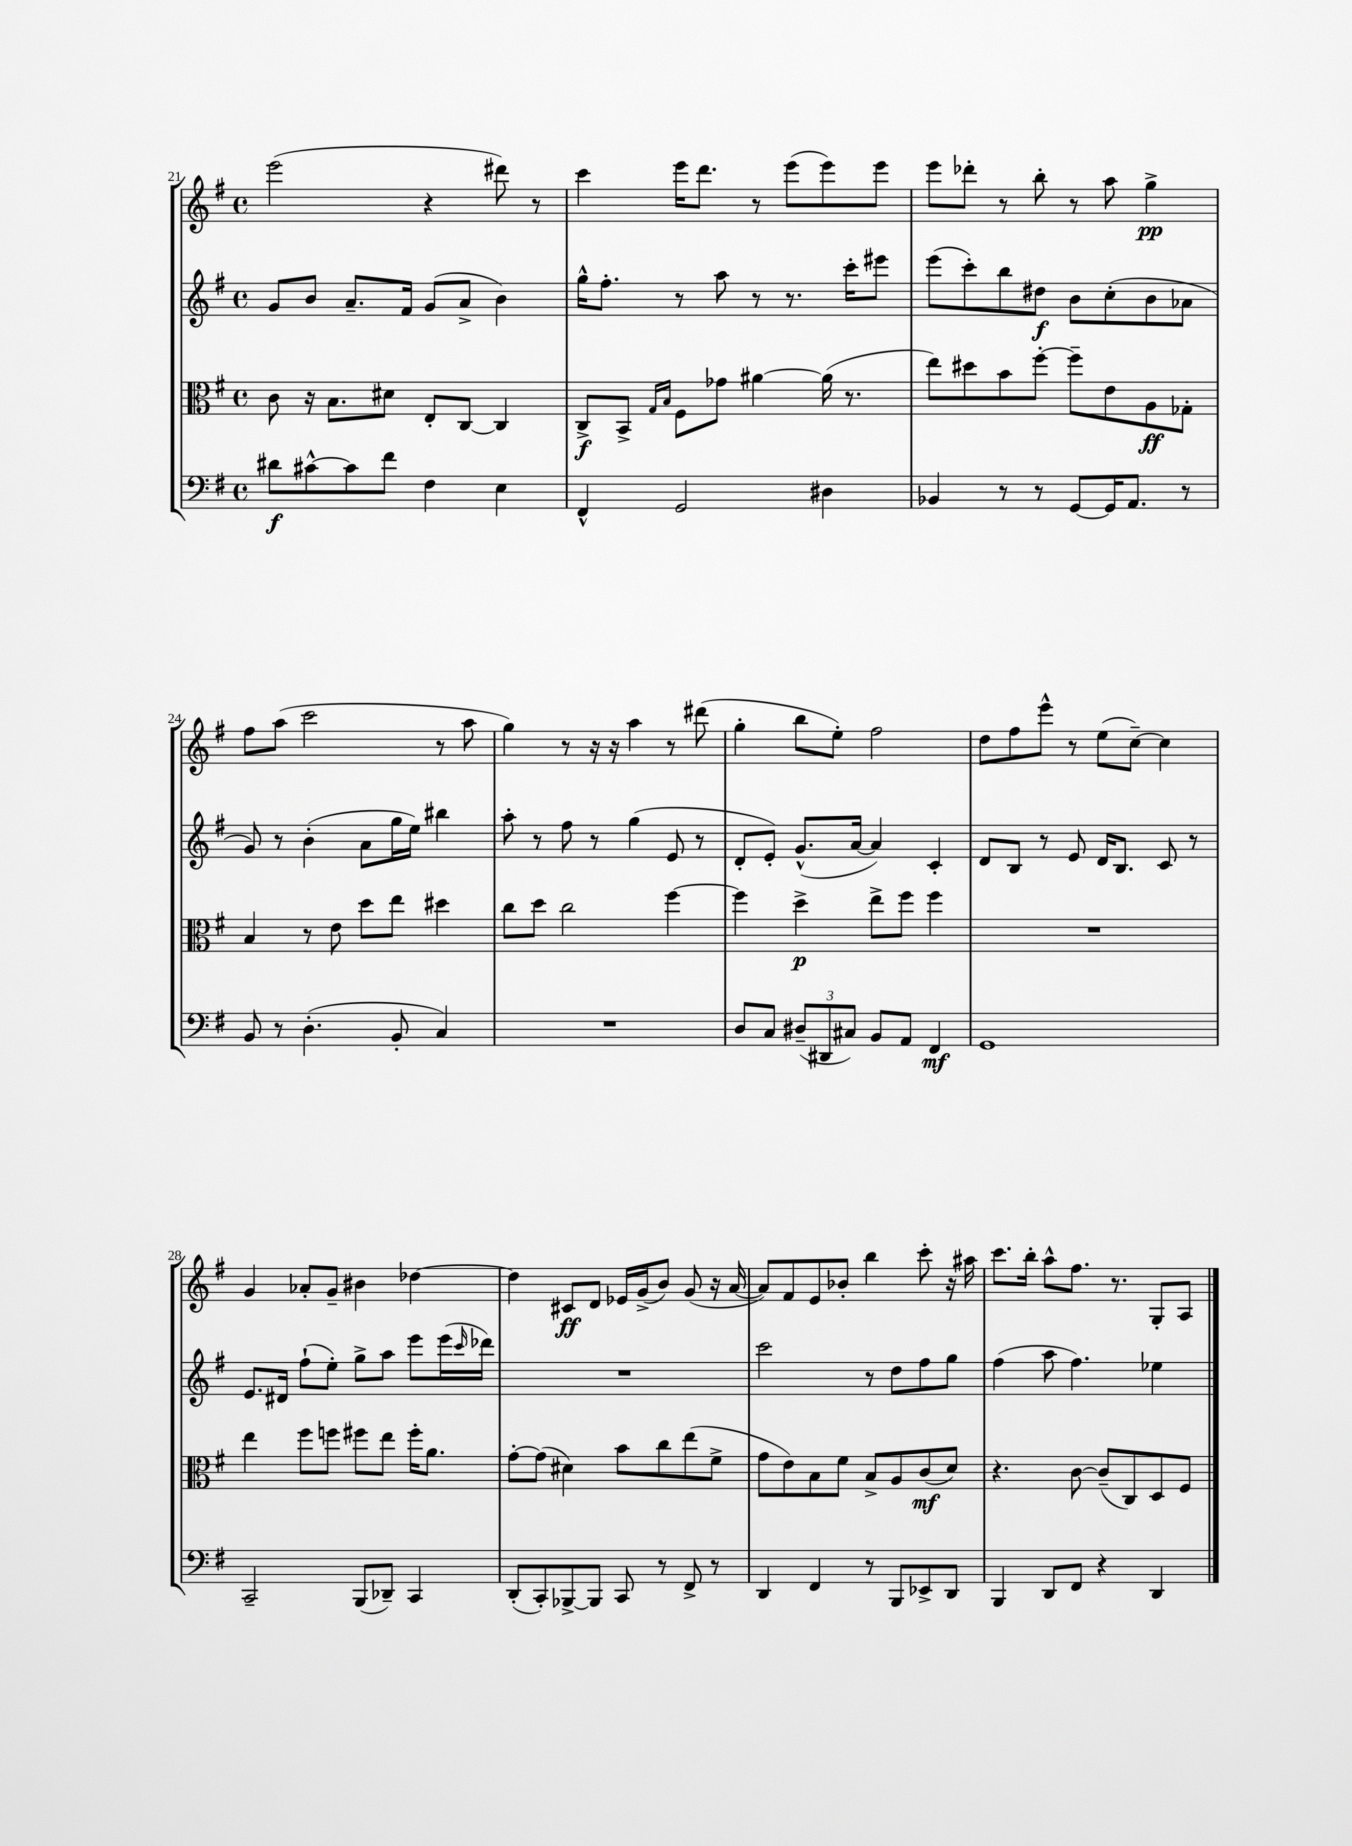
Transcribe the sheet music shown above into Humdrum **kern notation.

**kern	**dynam	**kern	**dynam	**kern	**dynam	**kern	**dynam
*part4	*part4	*part3	*part3	*part2	*part2	*part1	*part1
*staff4	*staff4	*staff3	*staff3	*staff2	*staff2	*staff1	*staff1
*clefF4	*	*clefC3	*	*clefG2	*	*clefG2	*
*k[f#]	*	*k[f#]	*	*k[f#]	*	*k[f#]	*
*M4/4	*	*M4/4	*	*M4/4	*	*M4/4	*
*met(c)	*	*met(c)	*	*met(c)	*	*met(c)	*
=21	=21	=21	=21	=21	=21	=21	=21
8d#X\L	f	8c\	.	8g/L	.	(2eee\	.
[8c#X^^\	.	16r	.	8b/J	.	.	.
.	.	8.B\L	.	.	.	.	.
8c#\]	.	.	.	8.a~/L	.	.	.
8f#\J	.	8d#X\J	.	.	.	.	.
.	.	.	.	16f#/Jk	.	.	.
4F#\	.	8E'/L	.	(8g/L	.	4r	.
.	.	[8C/J	.	8a^/J	.	.	.
4E\	.	4C/]	.	4b\)	.	8ddd#X\)	.
.	.	.	.	.	.	8r	.
=22	=22	=22	=22	=22	=22	=22	=22
4FF#^^/	.	8C^/L	f	16gg^^\KL	.	4ccc\	.
.	.	.	.	8.ff#'\J	.	.	.
.	.	8BB^/J	.	.	.	.	.
.	.	16qqG/LL	.	.	.	.	.
.	.	16qqB/JJ	.	.	.	.	.
2GG/	.	8F#\L	.	8r	.	16eee\KL	.
.	.	.	.	.	.	8.ddd\J	.
.	.	8g-X\J	.	8aa\	.	.	.
.	.	[4a#X\	.	8r	.	8r	.
.	.	.	.	8.r	.	(8eee\L	.
4D#X\	.	(16a#\]	.	.	.	8eee\)	.
.	.	8.r	.	16ccc'\KL	.	.	.
.	.	.	.	8eee#X\J	.	8eee\J	.
=23	=23	=23	=23	=23	=23	=23	=23
4BB-X/	.	8ee\L)	.	(8eee\L	.	8eee\L	.
.	.	8dd#X\	.	8ccc'\)	.	8ddd-X'\J	.
8r	.	8b\	.	8bb\	.	8r	.
8r	.	[8ff#'\J	.	8dd#X\J	f	8bb'\	.
[8GG/L	.	8ff#~\L]	.	8b\L	.	8r	.
16GG/K]	.	8e\	.	(8cc'\	.	8aa\	.
8.AA/J	.	.	.	.	.	.	.
.	.	8A\	ff	8b\	.	4gg^\	pp
8r	.	8G-X'\J	.	8a-X\J	.	.	.
!!LO:LB:g=z
=24	=24	=24	=24	=24	=24	=24	=24
8BB/	.	4B/	.	8g/)	.	8ff#\L	.
8r	.	.	.	8r	.	(8aa\J	.
(4.D'\	.	8r	.	(4b'\	.	2ccc\	.
.	.	8e\	.	.	.	.	.
.	.	8dd\L	.	8a\L	.	.	.
8BB'/	.	8ee\J	.	16gg\L	.	.	.
.	.	.	.	16ee\JJ)	.	.	.
4C/)	.	4dd#X\	.	4bb#X\	.	8r	.
.	.	.	.	.	.	8aa\	.
=25	=25	=25	=25	=25	=25	=25	=25
1r	.	8cc\L	.	8aa'\	.	4gg\)	.
.	.	8dd\J	.	8r	.	.	.
.	.	2cc\	.	8ff#\	.	8r	.
.	.	.	.	8r	.	16r	.
.	.	.	.	.	.	16r	.
.	.	.	.	(4gg\	.	4aa\	.
.	.	[4ff#\	.	8e/	.	8r	.
.	.	.	.	8r	.	(8ddd#X\	.
=26	=26	=26	=26	=26	=26	=26	=26
8D/L	.	4ff#\]	.	8d'/L	.	4gg'\	.
8C/J	.	.	.	8e'/J)	.	.	.
(12D#X~/L	.	4dd^\	p	(8.g^^/L	.	8bb\L	.
12DD#X/	.	.	.	.	.	.	.
.	.	.	.	.	.	8ee'\J)	.
12C#X/J)	.	.	.	.	.	.	.
.	.	.	.	[16a/Jk	.	.	.
8BB/L	.	8ee^\L	.	4a/])	.	2ff#\	.
8AA/J	.	8ff#\J	.	.	.	.	.
4FF#/	mf	4ff#\	.	4c'/	.	.	.
=27	=27	=27	=27	=27	=27	=27	=27
1GG	.	1r	.	8d/L	.	8dd\L	.
.	.	.	.	8B/J	.	8ff#\	.
.	.	.	.	8r	.	8eee^^\J	.
.	.	.	.	8e/	.	8r	.
.	.	.	.	16d/KL	.	(8ee\L	.
.	.	.	.	8.B/J	.	.	.
.	.	.	.	.	.	[8cc~\J)	.
.	.	.	.	8c/	.	4cc\]	.
.	.	.	.	8r	.	.	.
!!LO:LB:g=z
=28	=28	=28	=28	=28	=28	=28	=28
2CC~/	.	4ee\	.	8.e/L	.	4g/	.
.	.	.	.	16d#X/Jk	.	.	.
.	.	8ff#\L	.	(8ff#`\L	.	8a-X'/L	.
.	.	8ffn\J	.	8ee'\J)	.	8g~/J	.
(8BBB/L	.	8ff#X\L	.	8gg^\L	.	4b#X\	.
8DD-X~/J)	.	8ee\J	.	8aa\J	.	.	.
4CC/	.	16ff#'\KL	.	8eee\L	.	[4dd-X\	.
.	.	8.a\J	.	.	.	.	.
.	.	.	.	(16eee\L	.	.	.
.	.	.	.	16qqccc/	.	.	.
.	.	.	.	16ddd-X\JJ)	.	.	.
=29	=29	=29	=29	=29	=29	=29	=29
(8DD'/L	.	[8g'\L	.	1r	.	4dd-\]	.
8CC'/)	.	(8g\J]	.	.	.	.	.
[8BBB-X^/	.	4d#X\)	.	.	.	8c#X/L	ff
8BBB-/J]	.	.	.	.	.	8d/J	.
8CC/	.	8b\L	.	.	.	16e-X/LL	.
.	.	.	.	.	.	(16g^/J	.
8r	.	8cc\	.	.	.	8b/J)	.
8FF#^/	.	(8ee\	.	.	.	(8g/	.
8r	.	8f#^\J	.	.	.	16r	.
.	.	.	.	.	.	[16a/	.
=30	=30	=30	=30	=30	=30	=30	=30
4DD/	.	8g\L	.	2ccc\	.	8a/L])	.
.	.	8e\)	.	.	.	8f#/	.
4FF#/	.	8B\	.	.	.	8e/	.
.	.	8f#\J	.	.	.	8b-X'/J	.
8r	.	8B^/L	.	8r	.	4bb\	.
8BBB/L	.	8A/	.	8dd\L	.	.	.
8EE-X^/	.	(8c/	mf	8ff#\	.	8ccc'\	.
8DD/J	.	8d/J)	.	8gg\J	.	16r	.
.	.	.	.	.	.	16aa#X\	.
=31	=31	=31	=31	=31	=31	=31	=31
4BBB/	.	4.r	.	(4ff#\	.	8.ccc\L	.
.	.	.	.	.	.	16bb'\Jk	.
8DD/L	.	.	.	8aa\	.	8aa^^\L	.
8FF#/J	.	[8c\	.	4.ff#\)	.	8.ff#\J	.
4r	.	(8c~/L]	.	.	.	.	.
.	.	.	.	.	.	8.r	.
.	.	8C/)	.	.	.	.	.
4DD/	.	8D/	.	4ee-X\	.	8G'/L	.
.	.	8F#/J	.	.	.	8A/J	.
==	==	==	==	==	==	==	==
*-	*-	*-	*-	*-	*-	*-	*-
